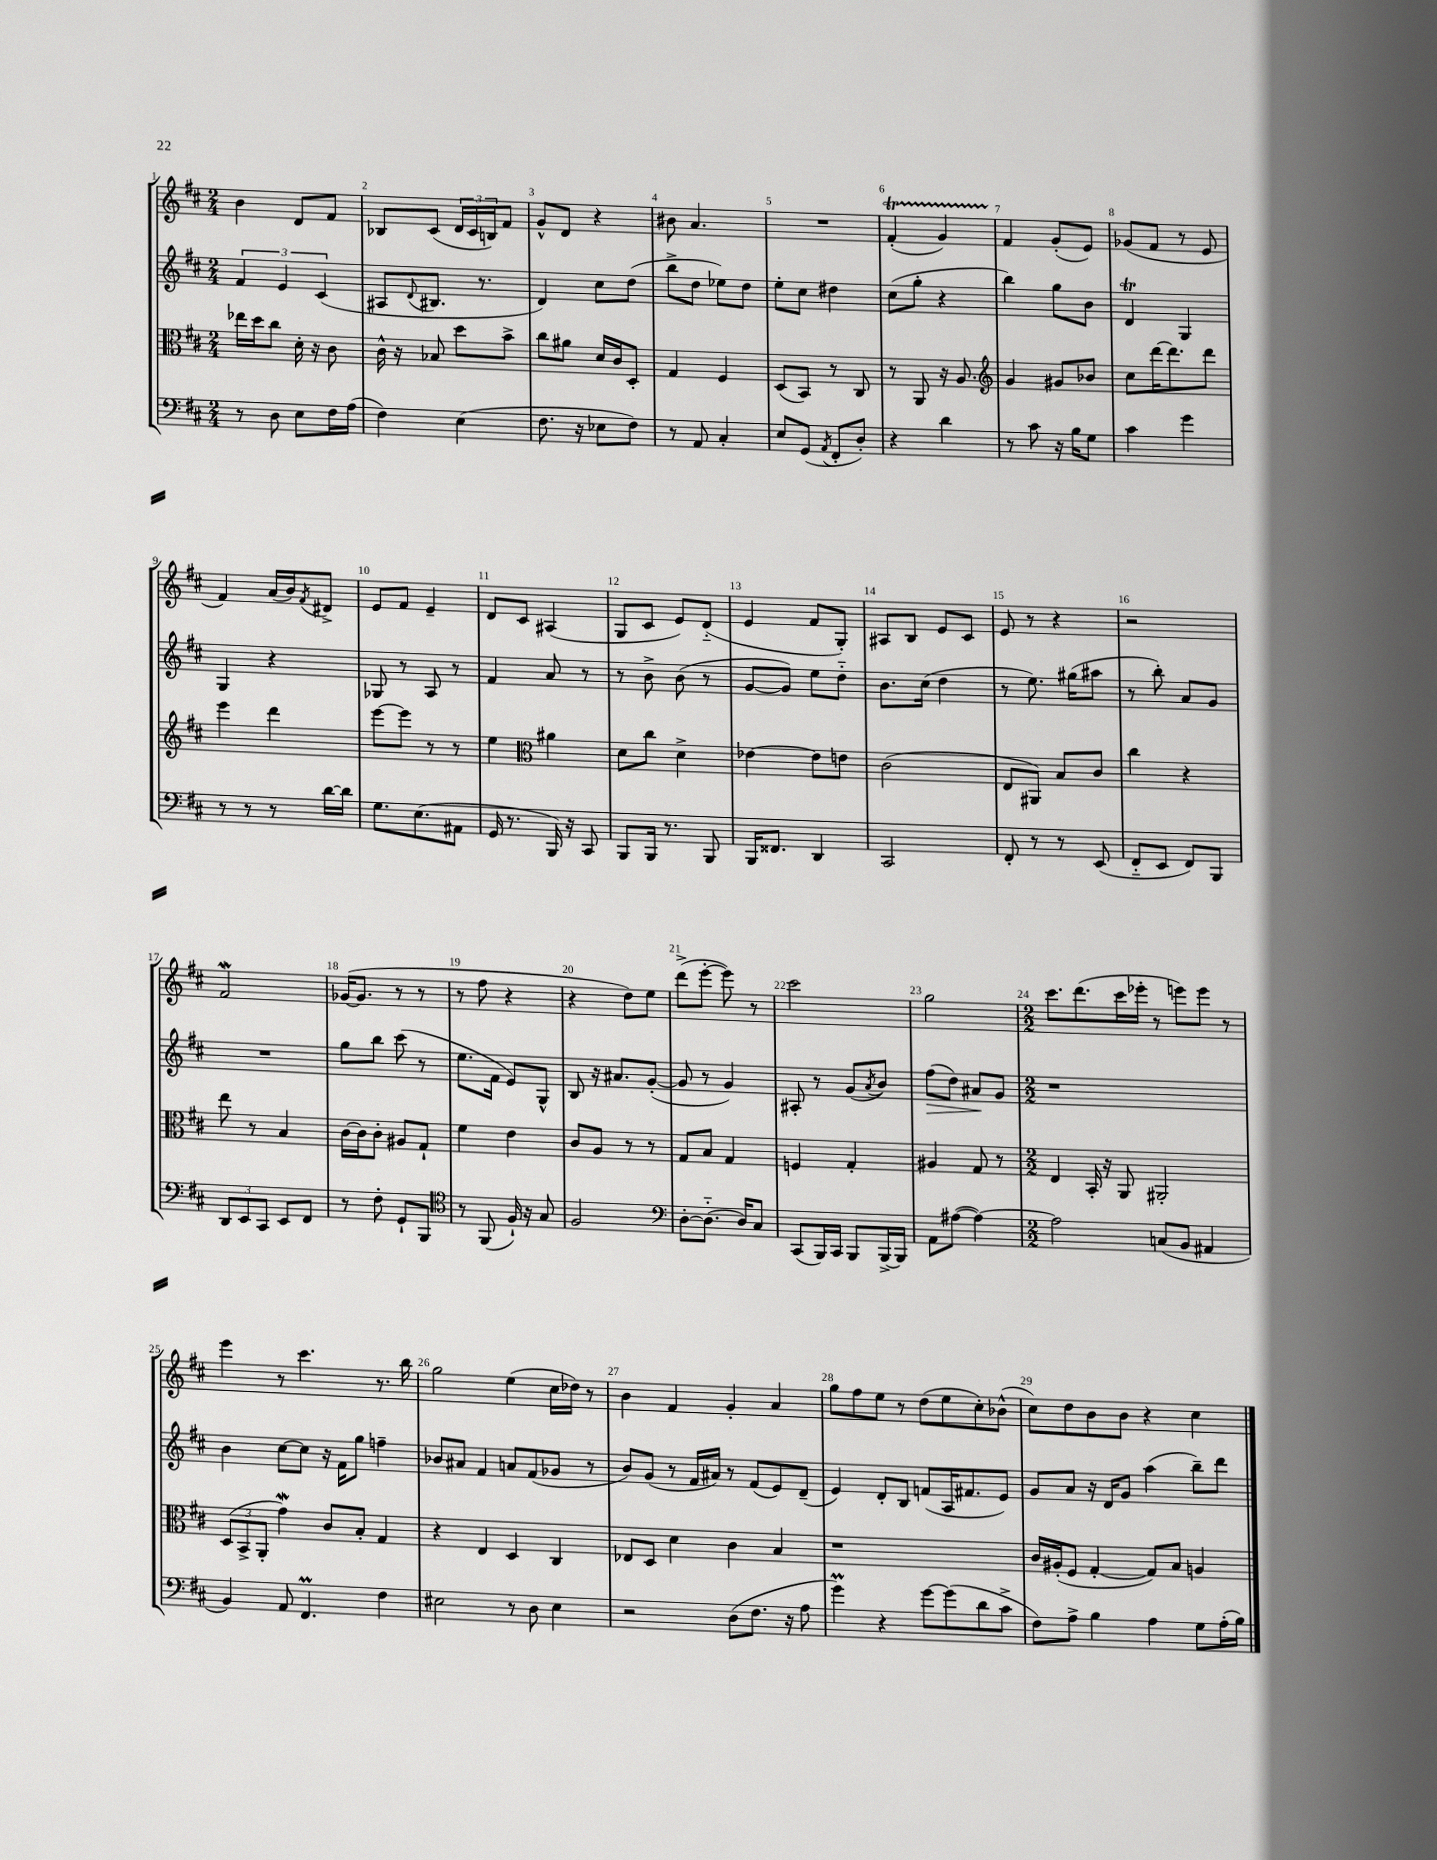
<<
\new StaffGroup <<
\new Staff = "s0" {
    \clef treble \key d \major \numericTimeSignature \time 2/4
    b'4 d'8 fis'8 |
    bes8 cis'8( \tuplet 3/2 { d'16 cis'16 b16) } fis'8 |
    g'8-^ d'8 r4 |
    bis'8 a'4. |
    R2 |
    fis'4-.\startTrillSpan( g'4) |
    fis'4\stopTrillSpan g'8-.( e'8) |
    ges'8( fis'8 r8 e'8 |
    fis'4) a'16( b'16) \acciaccatura { fis'8 } dis'8-> |
    e'8 fis'8 e'4-- |
    d'8 cis'8 ais4( |
    g8 cis'8 e'8) d'8-_( |
    e'4 fis'8 g8-.) |
    ais8 b8 e'8 cis'8 |
    e'8 r8 r4 |
    r2 |
    fis'2\mordent |
    ges'16~( ges'8. r8 r8 |
    r8 fis''8 r4 |
    r4 d''8) e''8 |
    d'''8->( e'''8~-. e'''8) r8 |
    cis'''2 |
    g''2 |
    \numericTimeSignature \time 2/2 cis'''8. d'''8.( cis'''16 ees'''16-. r8 e'''8) e'''8 r8 |
    e'''4 r8 cis'''4. r8. b''16 |
    g''2 e''4( cis''16 des''16) r8 |
    b'4 fis'4 g'4-. a'4 |
    g''8 fis''8 e''8 r8 d''8( e''8 cis''8-.) bes'8-^( |
    cis''8) d''8 b'8 b'8 r4 cis''4 \bar "|." |
}
\new Staff = "s1" {
    \clef treble \key d \major \numericTimeSignature \time 2/4
    \tuplet 3/2 { fis'4 e'4 cis'4( } |
    ais8 \appoggiatura { d'8 } bis8. r8. |
    d'4) cis''8 d''8( |
    b''8-> d''8 ees''8) d''8 |
    e''8-. cis''8 dis''4 |
    cis''8( g''8-. r4 |
    b''4) g''8 b'8 |
    d'4\trill g4 |
    g4 r4 |
    ges8 r8 a8 r8 |
    fis'4 a'8 r8 |
    r8 b'8-> b'8( r8 |
    g'8~ g'8) e''8 d''8-_ |
    b'8. cis''16( d''4 |
    r8 e''8.) gis''16( ais''8 |
    r8 b''8-.) a'8 g'8 |
    R2 |
    g''8 b''8 cis'''8( r8 |
    e''8. fis'16 e'8) g8-^ |
    b8 r16 ais'8. g'8~-.( |
    g'8 r8 g'4) |
    ais8-. r8 g'8( \acciaccatura { a'8 } b'8) |
    fis''8\>( d''8) ais'8\! g'8 |
    \numericTimeSignature \time 2/2 r1 |
    b'4 cis''8~ cis''8 r16 fis'16 g''8 f''4-- |
    bes'8 ais'8 fis'4 a'8 fis'8( ges'8 r8 |
    b'8) g'8( r8 fis'16 ais'16) r8 fis'8( e'8) d'8--( |
    e'4) d'8-. b8 f'8( a16 fis'8. e'8) |
    g'8 a'8 r16 d'16 g'8 a''4( b''8--) d'''8 \bar "|." |
}
\new Staff = "s2" {
    \clef alto \key d \major \numericTimeSignature \time 2/4
    ees''16 d''16 cis''8 d'16-. r16 cis'8 |
    cis'16-^ r16 bes8 d''8 b'8-> |
    cis''8 ais'8 d'16 cis'16 d8-. |
    g4 fis4 |
    d8( b,8) r8 cis8 |
    r8 a,8 r16 a8. |
    \clef treble g'4 gis'8 bes'8 |
    cis''8 d'''16~ d'''8. d'''8 |
    e'''4 d'''4 |
    e'''8~ e'''8 r8 r8 |
    e''4 \clef alto ais'4 |
    d'8 cis''8 d'4-> |
    ees'4~ ees'8 e'8 |
    cis'2( |
    e8 ais,8) b8 cis'8 |
    cis''4 r4 |
    e''8 r8 b4 |
    cis'16~ cis'16 cis'8-. ais8 g8-! |
    fis'4 e'4 |
    cis'8 a8 r8 r8 |
    g8 b8 g4 |
    f4 g4-. |
    ais4 g8 r8 |
    \numericTimeSignature \time 2/2 e4 b,16-. r16 a,8 ais,2-. |
    \tuplet 3/2 { d8( b,8-> a,8-. } g'4\mordent) cis'8 b8-. g4 |
    r4 e4 d4 cis4 |
    ees8 d8 d'4 cis'4 b4 |
    r1 |
    cis'16 ais16-.( fis8 g4~-. g8) b8 a4 \bar "|." |
}
\new Staff = "s3" {
    \clef bass \key d \major \numericTimeSignature \time 2/4
    r8 d8 e8 fis16 a16( |
    fis4) e4( |
    fis8. r16 ees8 fis8) |
    r8 a,8 cis4-. |
    e8 g,8( \acciaccatura { a,8 } fis,8-. d8-.) |
    r4 d'4 |
    r8 cis'8 r16 b16 g8 |
    cis'4 g'4 |
    r8 r8 r8 d'16~ d'16 |
    g8. e8.( ais,8 |
    g,16 r8. b,,16) r16 cis,8 |
    b,,8 b,,16 r8. b,,8 |
    b,,16 fisis,8. d,4 |
    cis,2 |
    fis,8-. r8 r8 e,8( |
    fis,8-_ e,8 fis,8) b,,8 |
    \tuplet 3/2 { d,8 e,8 cis,8 } e,8 fis,8 |
    r8 fis8-. g,8-! b,,8 |
    \clef tenor r8 fis,8( fis16-!) r16 g8 |
    fis2 |
    \clef bass d8~-. d8.-_( d16) cis8 |
    cis,8( b,,16) cis,16 b,,8 b,,16~-> b,,16 |
    a,8 ais8~( ais4~) |
    \numericTimeSignature \time 2/2 ais2 c8( b,8 ais,4 |
    b,4) a,8 fis,4.\prall fis4 |
    eis2 r8 d8 eis4 |
    r2 d8( fis8. r16 a8 |
    g'4\prall) r4 g'8~ g'8( d'8 cis'8-> |
    fis8) a8-> b4 a4 g8 a16-.( b16) \bar "|." |
}
>>
>>
\layout { \context { \Score \override BarNumber.break-visibility = ##(#f #t #t) barNumberVisibility = #all-bar-numbers-visible } }
